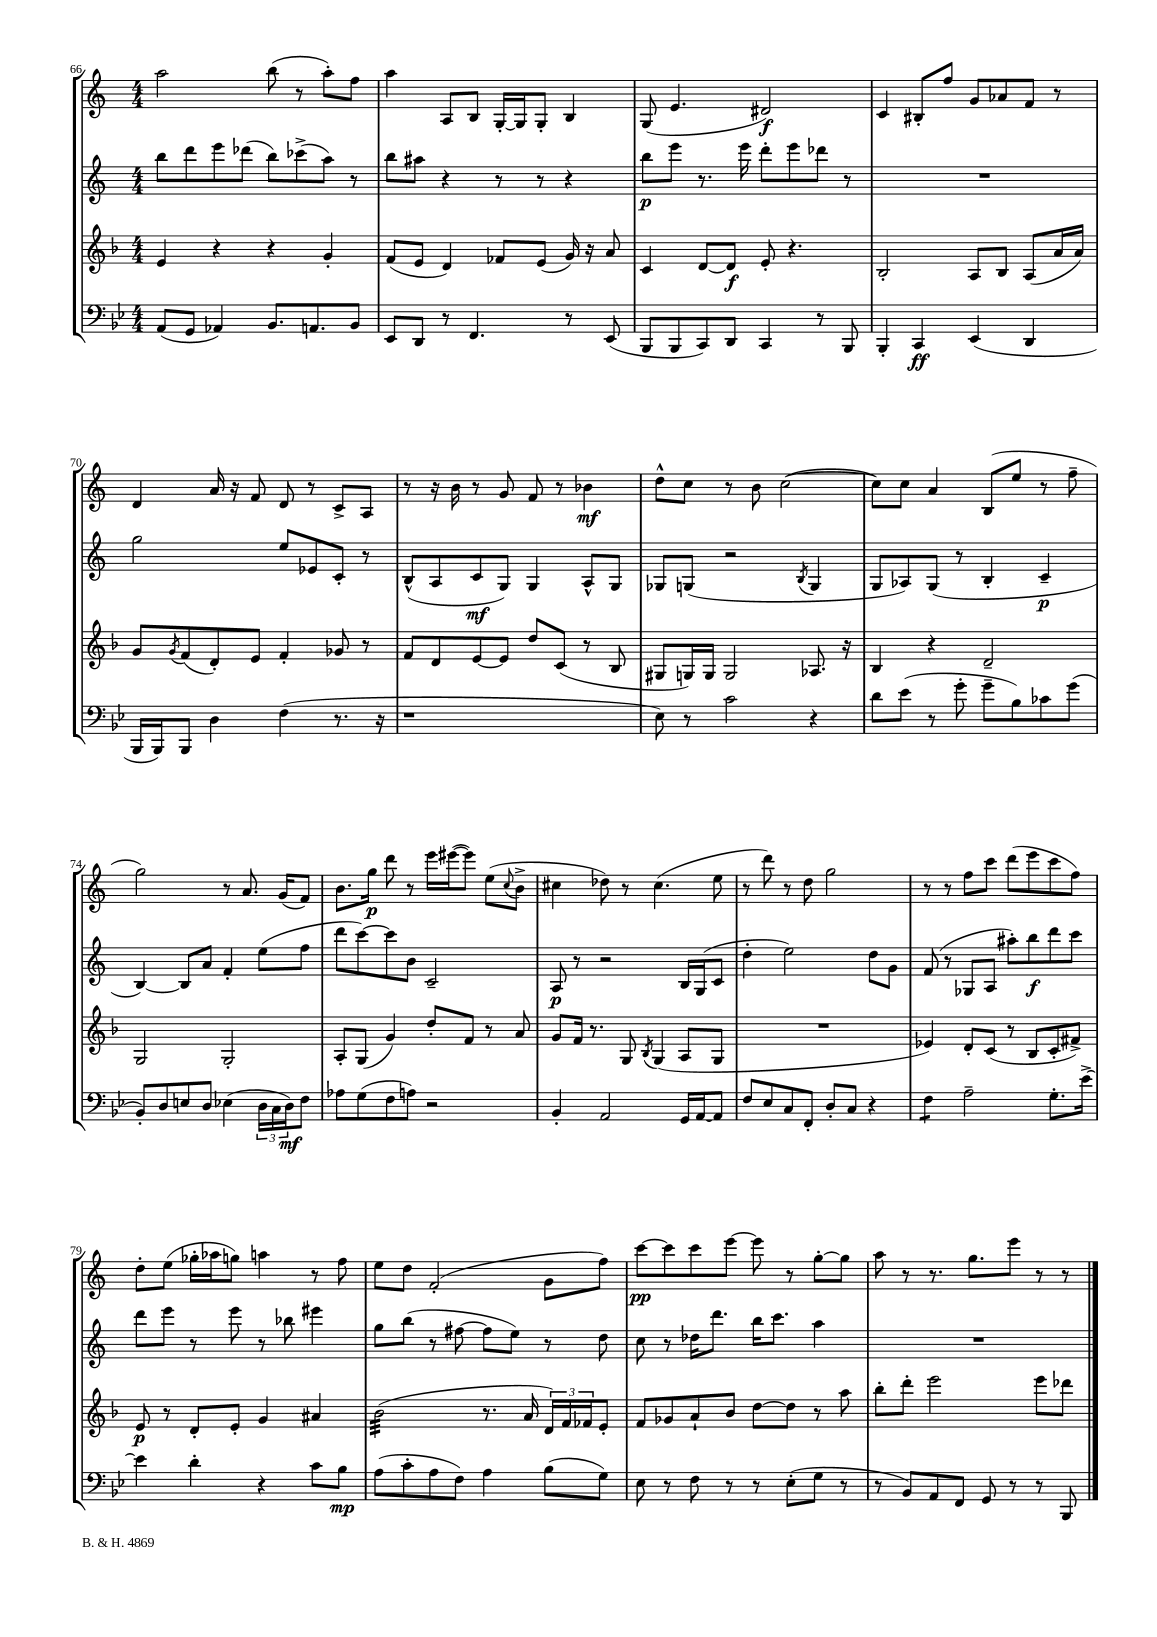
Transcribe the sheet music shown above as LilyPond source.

<<
\new StaffGroup <<
\new Staff = "s0" {
    \clef treble \key c \major \numericTimeSignature \time 4/4
    a''2 b''8( r8 a''8-.) f''8 |
    a''4 a8 b8 g16~-. g16 g8-. b4 |
    g8( e'4. dis'2\f) |
    c'4 bis8-. f''8 g'8 aes'8 f'8 r8 |
    d'4 a'16 r16 f'8 d'8 r8 c'8-> a8 |
    r8 r16 b'16 r8 g'8 f'8 r8 bes'4\mf |
    d''8-^ c''8 r8 b'8 c''2~( |
    c''8) c''8 a'4 b8( e''8 r8 f''8-- |
    g''2) r8 a'8. g'16( f'8) |
    b'8. g''16\p d'''8 r8 e'''16 eis'''16~( eis'''8) e''8( \appoggiatura { c''8 } b'8-> |
    cis''4 des''8) r8 cis''4.( e''8 |
    r8 d'''8) r8 d''8 g''2 |
    r8 r8 f''8 c'''8 d'''8( e'''8 c'''8 f''8) |
    d''8-. e''8( ges''16-. aes''16 g''8) a''4 r8 f''8 |
    e''8 d''8 f'2-.( g'8 f''8) |
    c'''8~\pp c'''8 c'''8 e'''8~ e'''8 r8 g''8~-. g''8 |
    a''8 r8 r8. g''8. e'''8 r8 r8 \bar "|." |
}
\new Staff = "s1" {
    \clef treble \key c \major \numericTimeSignature \time 4/4
    b''8 d'''8 e'''8 des'''8( b''8) ces'''8->( a''8) r8 |
    b''8 ais''8 r4 r8 r8 r4 |
    b''8\p e'''8 r8. e'''16 d'''8-. e'''8 des'''8 r8 |
    R1 |
    g''2 e''8 ees'8 c'8-. r8 |
    b8-^( a8 c'8\mf g8) g4 a8-^ g8 |
    ges8 g8( r2 \acciaccatura { b8 } g4 |
    g8 aes8) g8( r8 b4-. c'4--\p |
    b4~) b8 a'8 f'4-. e''8( f''8 |
    d'''8 c'''8~) c'''8 b'8 c'2-- |
    a8\p r8 r2 b16 g16( c'8 |
    d''4-. e''2) d''8 g'8 |
    f'8( r8 ges8 a8 ais''8-.) b''8\f d'''8 c'''8 |
    d'''8 e'''8 r8 e'''8 r8 bes''8 eis'''4 |
    g''8 b''8( r8 fis''8~ fis''8 e''8) r8 d''8 |
    c''8 r8 des''16 d'''8. b''16 c'''8. a''4 |
    R1 \bar "|." |
}
\new Staff = "s2" {
    \clef treble \key f \major \numericTimeSignature \time 4/4
    e'4 r4 r4 g'4-. |
    f'8( e'8 d'4) fes'8 e'8( g'16) r16 a'8 |
    c'4 d'8~ d'8\f e'8-. r4. |
    bes2-. a8 bes8 a8( a'16 a'16) |
    g'8 \acciaccatura { g'8 } f'8( d'8-.) e'8 f'4-. ges'8 r8 |
    f'8 d'8 e'8~ e'8 d''8 c'8( r8 bes8 |
    gis8 g16) g16 g2 aes8. r16 |
    bes4 r4 d'2-- |
    g2 g2-. |
    a8-. g8( g'4) d''8-. f'8 r8 a'8 |
    g'8 f'16 r8. g8 \acciaccatura { bes8 } g4( a8 g8 |
    R1 |
    ees'4) d'8-. c'8( r8 bes8 c'8-. fis'8->) |
    e'8\p r8 d'8-. e'8-. g'4 ais'4 |
    bes'2:32( r8. a'16 \tuplet 3/2 { d'16) f'16 fes'16 } e'8-. |
    f'8 ges'8 a'8-! bes'8 d''8~ d''8 r8 a''8 |
    bes''8-. d'''8-. e'''2 e'''8 des'''8 \bar "|." |
}
\new Staff = "s3" {
    \clef bass \key bes \major \numericTimeSignature \time 4/4
    a,8( g,8 aes,4) bes,8. a,8. bes,8 |
    ees,8 d,8 r8 f,4. r8 ees,8( |
    bes,,8 bes,,8 c,8) d,8 c,4 r8 bes,,8 |
    bes,,4-. c,4\ff ees,4( d,4 |
    bes,,16 bes,,16) bes,,8 d4 f4( r8. r16 |
    r1 |
    ees8) r8 c'2 r4 |
    d'8 ees'8( r8 g'8-. g'8-- bes8) ces'8 g'8( |
    bes,8-.) d8 e8 d8 ees4( \tuplet 3/2 { d16 c16 d16\mf) } f8 |
    aes8 g8( f8 a8) r2 |
    bes,4-. a,2 g,16 a,16~ a,8 |
    f8 ees8 c8 f,8-. d8-. c8 r4 |
    f4:8 a2-- g8.-. ees'16~-> |
    ees'4 d'4-. r4 c'8 bes8\mp |
    a8( c'8-. a8 f8) a4 bes8( g8) |
    ees8 r8 f8 r8 r8 ees8-.( g8 r8 |
    r8 bes,8) a,8 f,8 g,8 r8 r8 bes,,8 \bar "|." |
}
>>
>>
\layout { \context { \Score currentBarNumber = #66 } }
